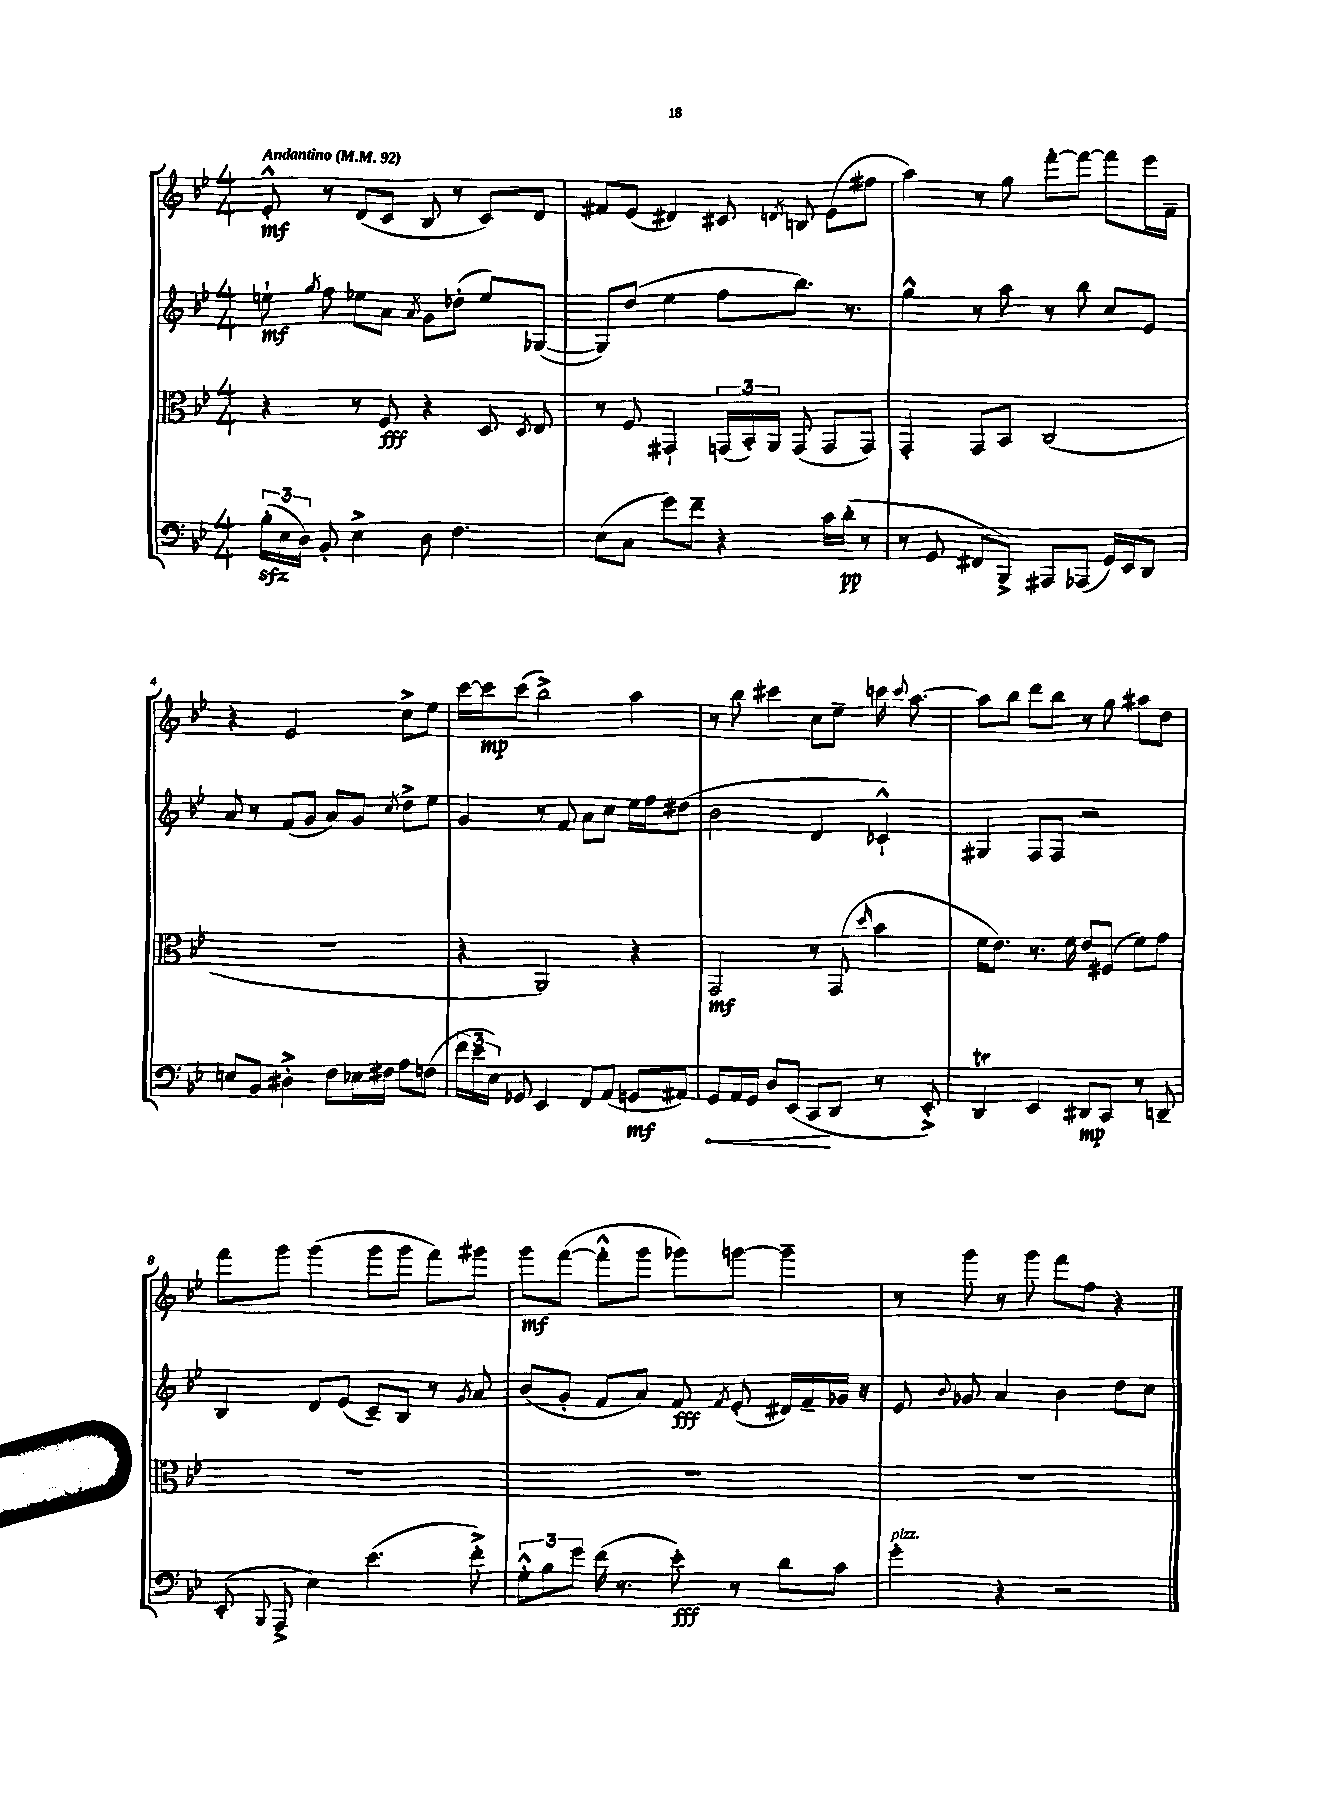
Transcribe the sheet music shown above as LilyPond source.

<<
\new StaffGroup <<
\new Staff = "s0" {
    \clef treble \key bes \major \numericTimeSignature \time 4/4 \tempo "Andantino" 4 = 92
    \autoBeamOff ees'8-.-^\mf r8 d'8[( c'8] bes8 r8 c'8[) d'8] |
    fis'8[ ees'8]( dis'4) cis'8 \acciaccatura { d'8 } b8 ees'8[( fis''8] |
    a''4) r8 g''8 f'''8[~-. f'''8]~ f'''8[ ees'''16 f'16]-- |
    r4 ees'2 c''8[-> ees''8] |
    c'''16[~ c'''16\mp c'''8]( bes''2->) a''4 |
    r8 bes''8 cis'''4 c''8[ ees''8]-- c'''16 \appoggiatura { c'''8 } a''8.~ |
    a''8[ bes''8] d'''8[ bes''8] r8 g''8 ais''8[ d''8] |
    f'''8[ g'''8] g'''4( g'''8[ g'''8] f'''8[) gis'''8] |
    g'''8[\mf f'''8]~( f'''8[-.-^ g'''8] ges'''8[) g'''8]~ g'''4-- |
    r8 g'''8 r8 g'''8 f'''8[ f''8] r4 \bar "|." |
}
\new Staff = "s1" {
    \clef treble \key bes \major \numericTimeSignature \time 4/4
    \autoBeamOff e''8-!\mf \acciaccatura { g''8 } f''8 ees''8[ a'8] \acciaccatura { a'8 } g'8[ des''8]-.( ees''8[) ges8]~( |
    ges8[) d''8]( ees''4 f''8[ bes''8.]) r8. |
    g''4-^ r8 a''8 r8 bes''8 c''8[ ees'8] |
    a'8 r8 f'8[( g'8] a'8[) g'8] \acciaccatura { c''8 } d''8[-> ees''8] |
    g'4 r8 f'8 a'8[ c''8] ees''16[ f''16 dis''8]( |
    bes'2 d'4 ces'4-!-^) |
    gis4 f8[ f8] r2 |
    bes4 d'8[ ees'8]( c'8[--) bes8] r8 \acciaccatura { g'8 } a'8 |
    bes'8[( g'8]-. f'8[ a'8]) f'8\fff \acciaccatura { f'8 } ees'8-.( dis'16[) f'16-- ges'16] r16 |
    ees'8 \appoggiatura { bes'8 } ges'8 a'4 bes'4 d''8[ c''8] \bar "|." |
}
\new Staff = "s2" {
    \clef alto \key bes \major \numericTimeSignature \time 4/4
    \autoBeamOff r4 r8 f8\fff r4 d8 \acciaccatura { d8 } ees8 |
    r8 f8 gis,4-! \tuplet 3/2 { g,16[( bes,16-.) a,16] } g,8( g,8[ g,8]) |
    g,4-. g,8[ bes,8] c2( |
    R1 |
    r4 a,2) r4 |
    g,2\mf r8 g,8( \grace { d''16 } bes'4 |
    f'16[ ees'8.]) r8. f'16 ees'8[ fis8]( f'8[) g'8] |
    R1 |
    R1 |
    R1 \bar "|." |
}
\new Staff = "s3" {
    \clef bass \key bes \major \numericTimeSignature \time 4/4
    \autoBeamOff \tuplet 3/2 { bes16[-.\sfz( ees16 d16]) } bes,8-. ees4-> d8 f4. |
    ees8[( c8] g'8[) f'8]-- r4 c'16[ d'16]-.\pp( r8 |
    r8 g,8 fis,8[ bes,,8]->) ais,,8[ aes,,8]( g,16[) ees,16 d,8] |
    e8[ bes,8] dis4-.-> f8[ ees16 fis16] a8[ f8]( |
    \tuplet 3/2 { f'16[ ees'16 ees16]) } ges,8 ees,4 f,8[ a,8]( g,8[\mf ais,8]) |
    \once \override Hairpin.circled-tip = ##t g,8[\< a,16 g,16] d8[ ees,8]( c,8[\! d,8] r8 ees,8-.->) |
    d,4\trill ees,4 dis,8[\mp c,8] r8 d,8-- |
    ees,8-.( \appoggiatura { bes,,8 } a,,8-> ees4) ees'4.( f'8-.->) |
    \tuplet 3/2 { g8[-.-^ bes8 g'8] } f'16( r8. ees'8-.\fff) r8 d'8[ c'8] |
    g'4-.^\markup { \italic "pizz." } r4 r2 \bar "|." |
}
>>
>>
